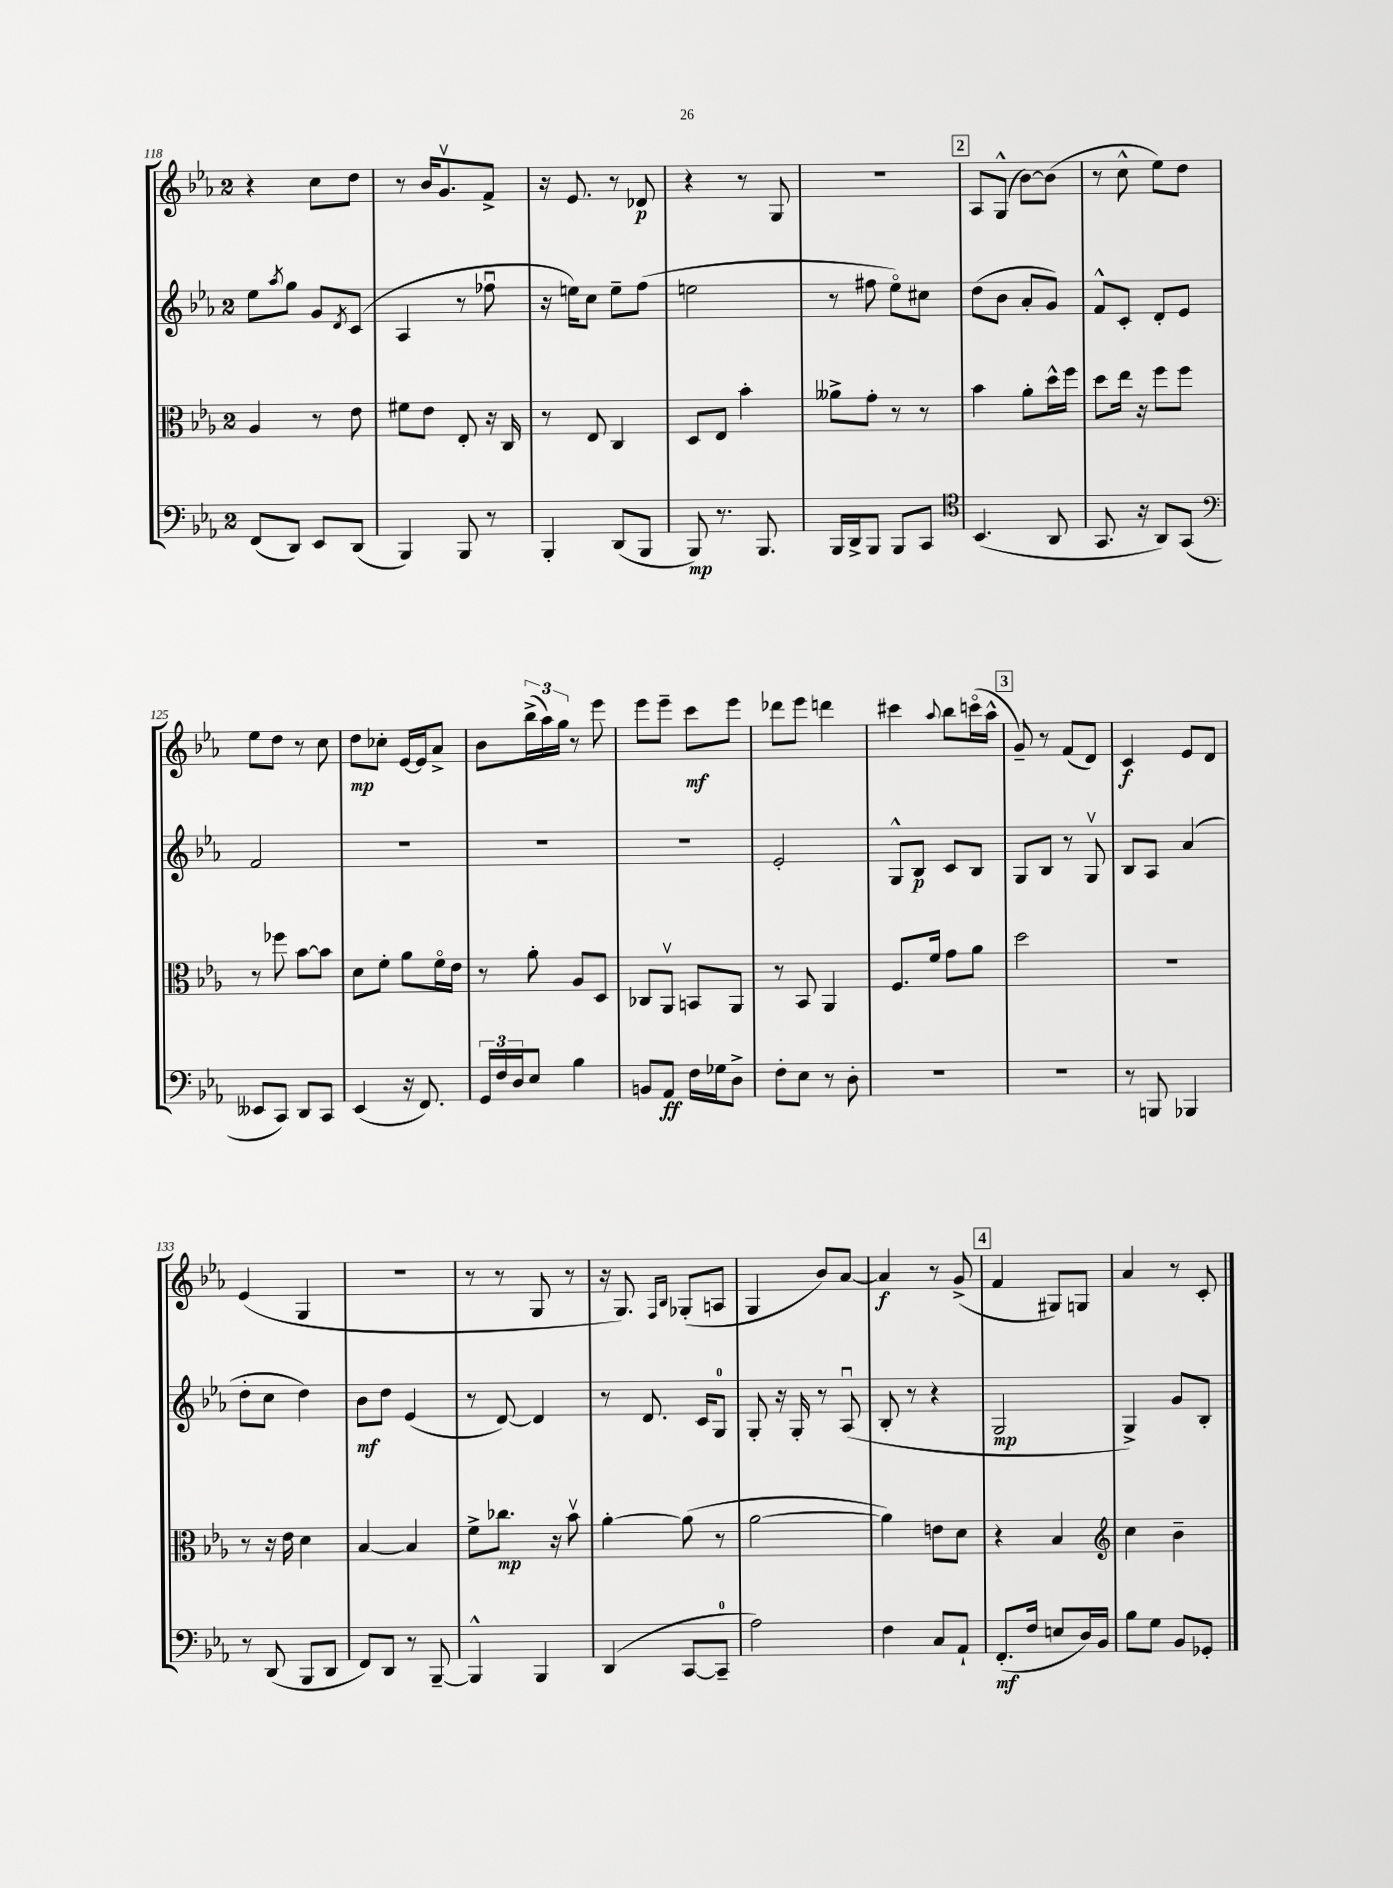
<<
\new StaffGroup <<
\new Staff = "s0" {
    \clef treble \key ees \major \once \override Staff.TimeSignature.style = #'single-digit \time 2/4
    r4 c''8 d''8 |
    r8 bes'16 g'8.\upbow f'8-> |
    r16 ees'8. r8 des'8\p |
    r4 r8 g8 |
    R2 |
    \mark \markup { \box "2" } aes8 g8-^( bes'8~) bes'8( |
    r8 c''8-^ ees''8) d''8 |
    ees''8 d''8 r8 c''8 |
    d''8\mp ces''8-. ees'16~ ees'16 aes'8-> |
    bes'8 \tuplet 3/2 { bes''16->( aes''16) g''16 } r8 ees'''8 |
    ees'''8 ees'''8-- c'''8\mf ees'''8 |
    des'''8 ees'''8 d'''4 |
    cis'''4 \appoggiatura { aes''8 } bes''8 c'''16\flageolet( aes''16-^ |
    \mark \markup { \box "3" } g'8--) r8 f'8( d'8) |
    c'4\f ees'8 d'8 |
    ees'4( g4 |
    r2 |
    r8 r8 g8 r8 |
    r16 g8.) \grace { f16 bes16 } ges8-.( a8 |
    g4 bes'8) aes'8~ |
    aes'4\f r8 g'8->( |
    \mark \markup { \box "4" } f'4 gis8) g8 |
    aes'4 r8 c'8-. \bar "|." |
}
\new Staff = "s1" {
    \clef treble \key ees \major \once \override Staff.TimeSignature.style = #'single-digit \time 2/4
    ees''8 \acciaccatura { aes''8 } g''8 g'8 \acciaccatura { d'8 } c'8( |
    aes4 r8 fes''8\downbow |
    r16 e''16) c''8 e''8-- f''8( |
    e''2 |
    r8 fis''8 ees''8\flageolet) cis''8 |
    \mark \markup { \box "2" } d''8( bes'8 aes'8-. g'8) |
    f'8-^ c'8-. d'8-. ees'8 |
    f'2 |
    R2 |
    R2 |
    R2 |
    ees'2-. |
    g8-^ bes8\p c'8 bes8 |
    \mark \markup { \box "3" } g8 bes8 r8 g8\upbow |
    bes8 aes8 aes'4( |
    d''8-. c''8 d''4) |
    bes'8\mf d''8 ees'4( |
    r8 d'8~) d'4 |
    r8 d'8. c'16 g8-0 |
    g8-. r16 g16-. r8 aes8\downbow( |
    bes8-. r8 r4 |
    \mark \markup { \box "4" } g2\mp |
    g4->) g'8 bes8-. \bar "|." |
}
\new Staff = "s2" {
    \clef alto \key ees \major \once \override Staff.TimeSignature.style = #'single-digit \time 2/4
    aes4 r8 ees'8 |
    fis'8 ees'8 ees8-. r16 c16 |
    r8 ees8 c4 |
    d8 ees8 bes'4-. |
    aeses'8-> g'8-. r8 r8 |
    \mark \markup { \box "2" } bes'4 aes'8-. d''16-^ f''16 |
    d''8 ees''16 r16 f''8 f''8 |
    r8 fes''8 bes'8~ bes'8 |
    d'8 f'8-. aes'8 f'16\flageolet ees'16 |
    r8 aes'8-. aes8 d8 |
    ces8 aes,8\upbow b,8 aes,8 |
    r8 bes,8 aes,4 |
    f8. f'16 g'8 aes'8 |
    \mark \markup { \box "3" } d''2 |
    R2 |
    r8 r16 ees'16 d'4 |
    bes4~ bes4 |
    f'8-> ces''8.\mp r16 bes'8\upbow |
    aes'4~-. aes'8( r8 |
    aes'2~ |
    aes'4) e'8 d'8 |
    \mark \markup { \box "4" } r4 bes4 |
    \clef treble c''4 bes'4-- \bar "|." |
}
\new Staff = "s3" {
    \clef bass \key ees \major \once \override Staff.TimeSignature.style = #'single-digit \time 2/4
    f,8( d,8) ees,8 d,8( |
    bes,,4) bes,,8 r8 |
    bes,,4-. d,8( bes,,8 |
    bes,,8\mp) r8. bes,,8. |
    bes,,16 d,16-> bes,,8 bes,,8 c,8 |
    \mark \markup { \box "2" } \clef tenor bes,4.( aes,8 |
    g,8. r16 aes,8) g,8( |
    \clef bass eeses,8 c,8) d,8 c,8 |
    ees,4( r16 f,8.) |
    \tuplet 3/2 { g,16 f16 d16 } ees8 bes4 |
    b,8 aes,8\ff f16 ges16 d8-> |
    f8-. ees8 r8 d8-. |
    R2 |
    \mark \markup { \box "3" } R2 |
    r8 b,,8 bes,,4 |
    r8 d,8( bes,,8 d,8 |
    f,8) d,8 r8 bes,,8~-- |
    bes,,4-^ bes,,4 |
    d,4( c,8~ c,8-0-- |
    aes2) |
    f4 c8 aes,8-! |
    \mark \markup { \box "4" } f,8.-.\mf( f16 e8 d16) bes,16 |
    bes8 g8 bes,8 ges,8-. \bar "|." |
}
>>
>>
\layout { \context { \Score currentBarNumber = #118 } }
